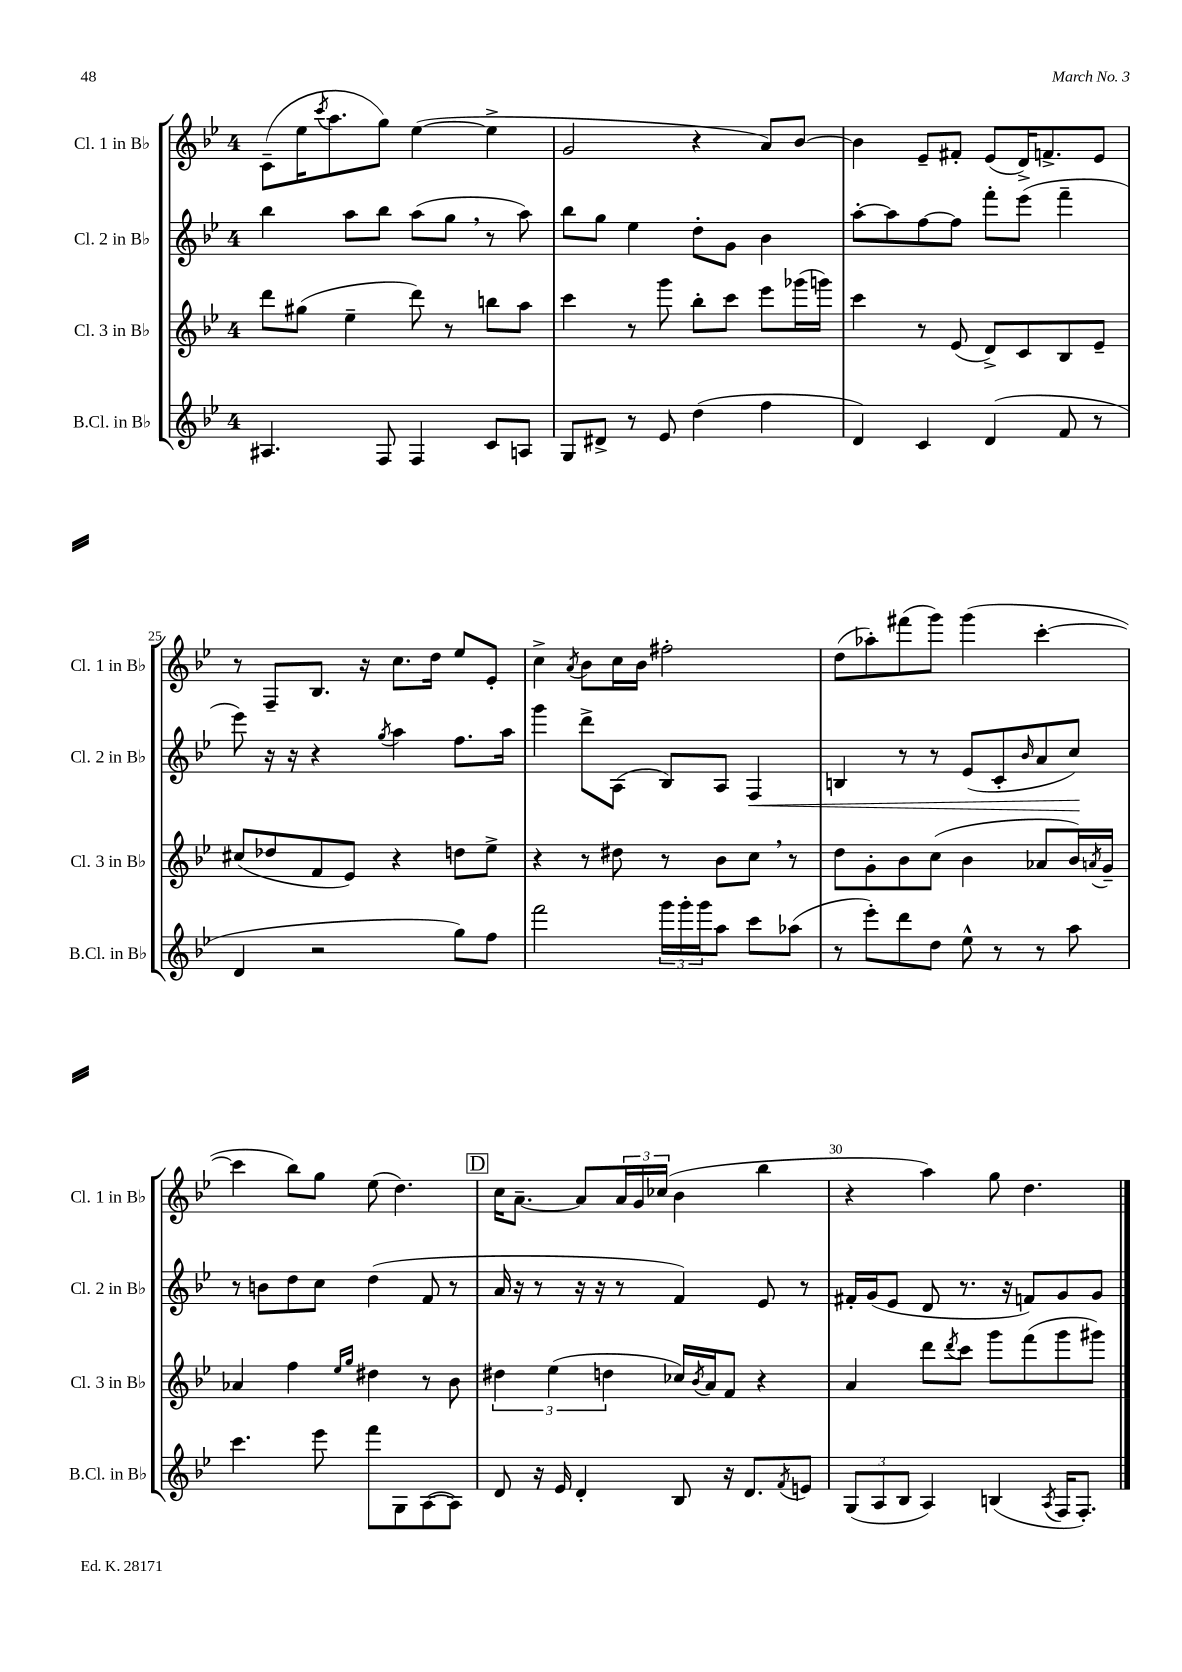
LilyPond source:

<<
\new StaffGroup <<
\new Staff = "s0" \with { instrumentName = "Cl. 1 in Bb" shortInstrumentName = "Cl. 1 in Bb" } {
    \clef treble \key bes \major \once \override Staff.TimeSignature.style = #'single-digit \time 4/4
    c'8--( ees''16 \acciaccatura { c'''8 } a''8. g''8) ees''4~( ees''4-> |
    g'2 r4 a'8) bes'8~ |
    bes'4 ees'8-- fis'8-. ees'8( d'16->) f'8.-> ees'8 |
    r8 f8-- bes8. r16 c''8. d''16 ees''8 ees'8-. |
    c''4-> \acciaccatura { a'8 } bes'8 c''16 bes'16 fis''2-. |
    d''8( aes''8-.) fis'''8( g'''8) g'''4( c'''4~-. |
    c'''4 bes''8) g''8 ees''8( d''4.) |
    \mark \markup { \box "D" } c''16 a'8.~-- a'8 \tuplet 3/2 { a'16 g'16 ces''16( } bes'4 bes''4 |
    r4 a''4) g''8 d''4. \bar "|." |
}
\new Staff = "s1" \with { instrumentName = "Cl. 2 in Bb" shortInstrumentName = "Cl. 2 in Bb" } {
    \clef treble \key bes \major \once \override Staff.TimeSignature.style = #'single-digit \time 4/4
    bes''4 a''8 bes''8 a''8( g''8 \breathe r8 a''8) |
    bes''8 g''8 ees''4 d''8-. g'8 bes'4 |
    a''8~-. a''8 f''8~ f''8 f'''8-. ees'''8( f'''4-- |
    ees'''8) r16 r16 r4 \acciaccatura { g''8 } a''4 f''8. a''16 |
    g'''4 d'''8-> a8( bes8) a8 f4\< |
    b4 r8 r8 ees'8( c'8-. \grace { bes'16 } a'8 c''8\!) |
    r8 b'8 d''8 c''8 d''4( f'8 r8 |
    \mark \markup { \box "D" } a'16 r16 r8 r16 r16 r8 f'4) ees'8 r8 |
    fis'16-. g'16( ees'8 d'8 r8. r16 f'8) g'8 g'8 \bar "|." |
}
\new Staff = "s2" \with { instrumentName = "Cl. 3 in Bb" shortInstrumentName = "Cl. 3 in Bb" } {
    \clef treble \key bes \major \once \override Staff.TimeSignature.style = #'single-digit \time 4/4
    d'''8 gis''8( ees''4-- d'''8) r8 b''8 a''8 |
    c'''4 r8 g'''8 bes''8-. c'''8 ees'''8 ges'''16( g'''16) |
    c'''4 r8 ees'8( d'8->) c'8 bes8 ees'8-- |
    cis''8( des''8 f'8 ees'8) r4 d''8 ees''8-> |
    r4 r8 dis''8 r8 bes'8 c''8 \breathe r8 |
    d''8 g'8-. bes'8 c''8( bes'4 aes'8 bes'16) \acciaccatura { a'8 } g'16-- |
    aes'4 f''4 \grace { ees''16 g''16 } dis''4 r8 bes'8 |
    \mark \markup { \box "D" } \tuplet 3/2 { dis''4 ees''4( d''4 } ces''16) \acciaccatura { bes'8 } a'16 f'8 r4 |
    a'4 d'''8 \acciaccatura { d'''8 } c'''8 g'''8 f'''8( g'''8 gis'''8) \bar "|." |
}
\new Staff = "s3" \with { instrumentName = "B.Cl. in Bb" shortInstrumentName = "B.Cl. in Bb" } {
    \clef treble \key bes \major \once \override Staff.TimeSignature.style = #'single-digit \time 4/4
    ais4. f8 f4 c'8 a8 |
    g8 dis'8-> r8 ees'8 d''4( f''4 |
    d'4) c'4 d'4( f'8 r8 |
    d'4 r2 g''8) f''8 |
    f'''2 \tuplet 3/2 { g'''16 g'''16-. g'''16 } a''8 c'''8 aes''8( |
    r8 ees'''8-.) d'''8 d''8 ees''8-^ r8 r8 a''8 |
    c'''4. ees'''8 f'''8 g8 a8~( a8) |
    \mark \markup { \box "D" } d'8 r16 ees'16 d'4-. bes8 r16 d'8. \acciaccatura { f'8 } e'8 |
    \tuplet 3/2 { g8( a8 bes8 } a4) b4( \acciaccatura { a8 } f16 f8.-.) \bar "|." |
}
>>
>>
\layout { \context { \Score currentBarNumber = #22 \override BarNumber.break-visibility = ##(#f #t #t) barNumberVisibility = #(every-nth-bar-number-visible 5) } }
